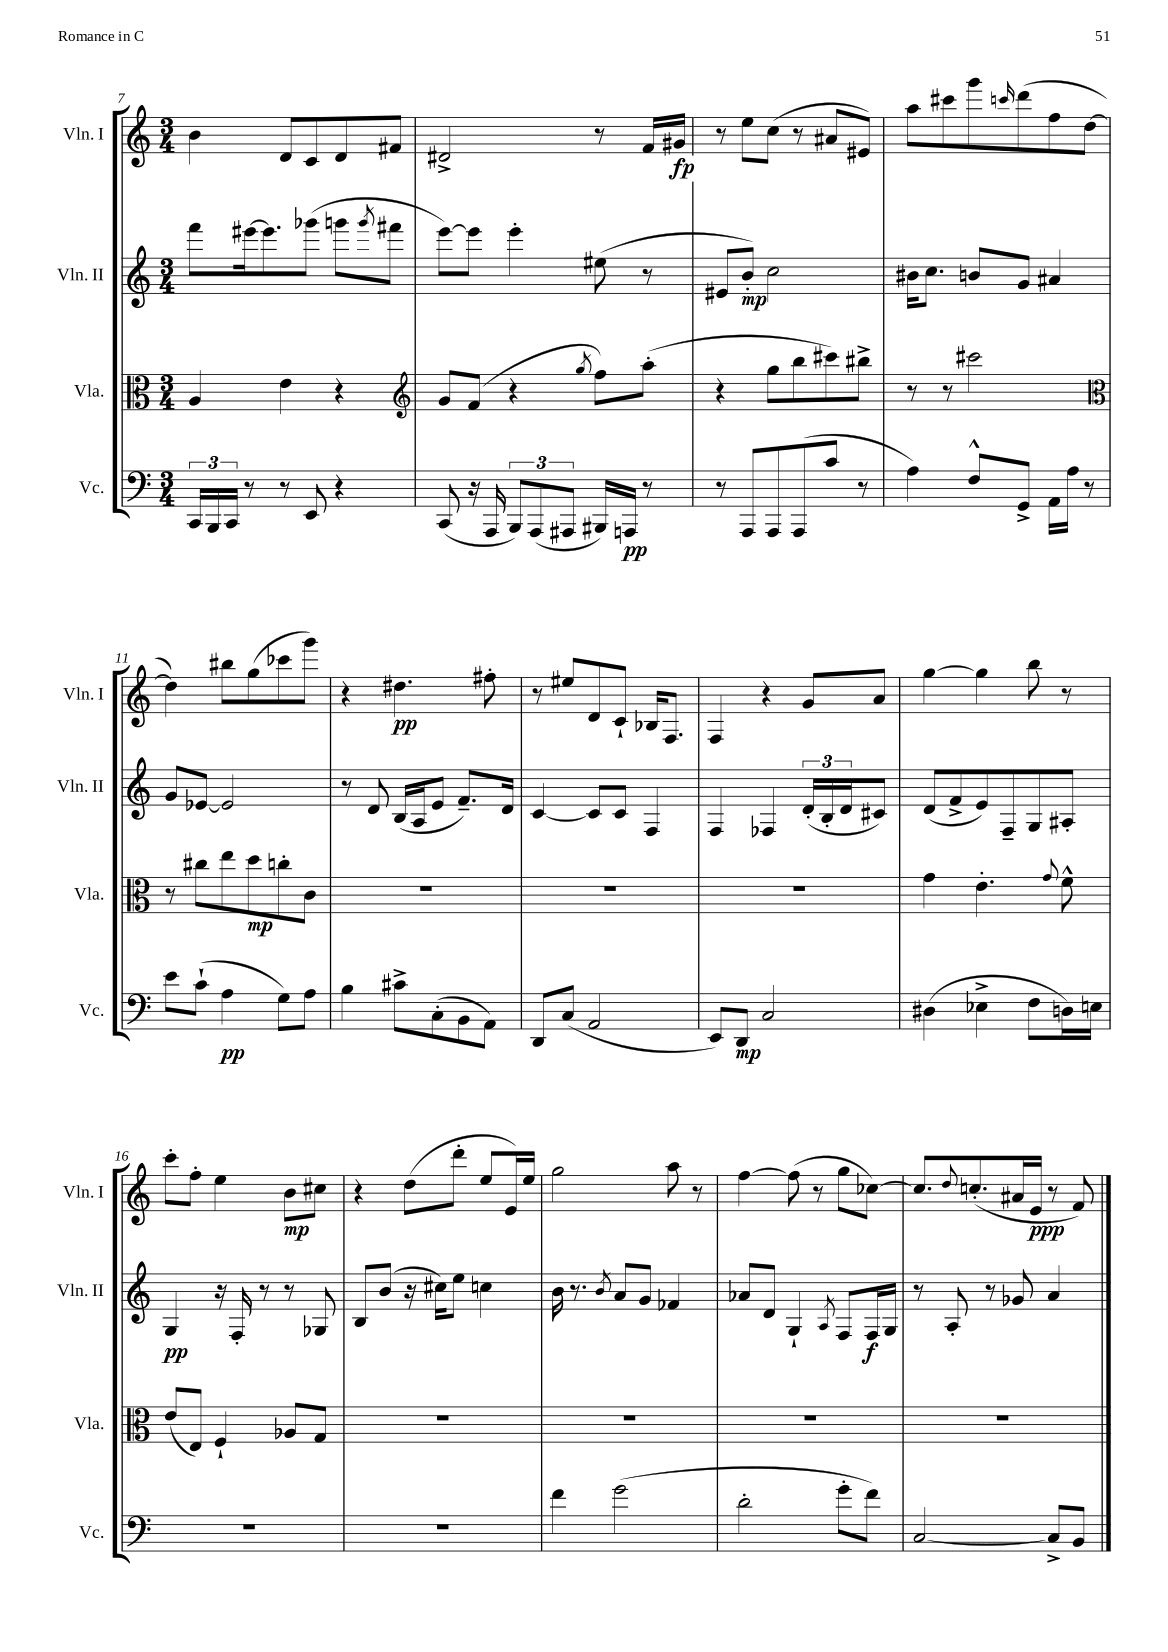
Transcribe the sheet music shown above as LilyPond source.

<<
\new StaffGroup <<
\new Staff = "s0" \with { instrumentName = "Vln. I" shortInstrumentName = "Vln. I" } {
    \clef treble \key c \major \numericTimeSignature \time 3/4
    b'4 d'8 c'8 d'8 fis'8 |
    dis'2-> r8 f'16 gis'16\fp |
    r8 e''8 c''8( r8 ais'8 eis'8) |
    a''8 cis'''8 g'''8 \grace { c'''16 } d'''8( f''8 d''8~ |
    d''4) bis''8 g''8( ces'''8 g'''8) |
    r4 dis''4.\pp fis''8-. |
    r8 eis''8 d'8 c'8-! bes16 f8. |
    f4 r4 g'8 a'8 |
    g''4~ g''4 b''8 r8 |
    c'''8-. f''8-. e''4 b'8\mp cis''8 |
    r4 d''8( d'''8-. e''8 e'16) e''16 |
    g''2 a''8 r8 |
    f''4~ f''8( r8 g''8 ces''8~) |
    ces''8. \appoggiatura { d''8 } c''8.-.( ais'16 e'16\ppp r8 f'8) \bar "|." |
}
\new Staff = "s1" \with { instrumentName = "Vln. II" shortInstrumentName = "Vln. II" } {
    \clef treble \key c \major \numericTimeSignature \time 3/4
    f'''8 eis'''16~ eis'''8. ges'''8( g'''8 \acciaccatura { g'''8 } fis'''8 |
    e'''8~) e'''8 e'''4-. eis''8( r8 |
    eis'8 b'8-.\mp) c''2 |
    bis'16 c''8. b'8 g'8 ais'4 |
    g'8 ees'8~ ees'2 |
    r8 d'8 b16( a16 e'8 f'8.--) d'16 |
    c'4~ c'8 c'8 f4 |
    f4 fes4 \tuplet 3/2 { d'16-.( b16-. d'16 } cis'8) |
    d'8( f'8-> e'8) f8-- g8 ais8-. |
    g4\pp r16 f16-. r8 r8 ges8 |
    b8 b'8( r16 cis''16) e''8 c''4 |
    b'16 r8. \acciaccatura { b'8 } a'8 g'8 fes'4 |
    aes'8 d'8 g4-! \acciaccatura { a8 } f8 f16\f g16 |
    r8 a8-. r8 ges'8 a'4 \bar "|." |
}
\new Staff = "s2" \with { instrumentName = "Vla." shortInstrumentName = "Vla." } {
    \clef alto \key c \major \numericTimeSignature \time 3/4
    a4 e'4 r4 |
    \clef treble g'8 f'8( r4 \acciaccatura { g''8 } f''8) a''8-.( |
    r4 g''8 b''8 cis'''8) bis''8-> |
    r8 r8 cis'''2 |
    \clef alto r8 cis''8 e''8 d''8\mp c''8-. c'8 |
    R2. |
    R2. |
    R2. |
    g'4 e'4.-. \appoggiatura { g'8 } f'8-^ |
    e'8( e8) f4-! aes8 g8 |
    R2. |
    R2. |
    R2. |
    R2. \bar "|." |
}
\new Staff = "s3" \with { instrumentName = "Vc." shortInstrumentName = "Vc." } {
    \clef bass \key c \major \numericTimeSignature \time 3/4
    \tuplet 3/2 { c,16 b,,16 c,16 } r8 r8 e,8 r4 |
    c,8( r16 a,,16 \tuplet 3/2 { b,,8) a,,8( ais,,8 } bis,,16) a,,16\pp r8 |
    r8 a,,8 a,,8 a,,8( c'8 r8 |
    a4) f8-^ g,8-> a,16 a16 r8 |
    e'8 c'8-!( a4\pp g8) a8 |
    b4 cis'8-> c8-.( b,8 a,8) |
    d,8 c8( a,2 |
    e,8) d,8\mp c2 |
    dis4( ees4-> f8 d16) e16 |
    R2. |
    R2. |
    f'4 g'2( |
    d'2-. g'8-. f'8) |
    c2~ c8-> b,8 \bar "|." |
}
>>
>>
\layout { \context { \Score currentBarNumber = #7 } }
